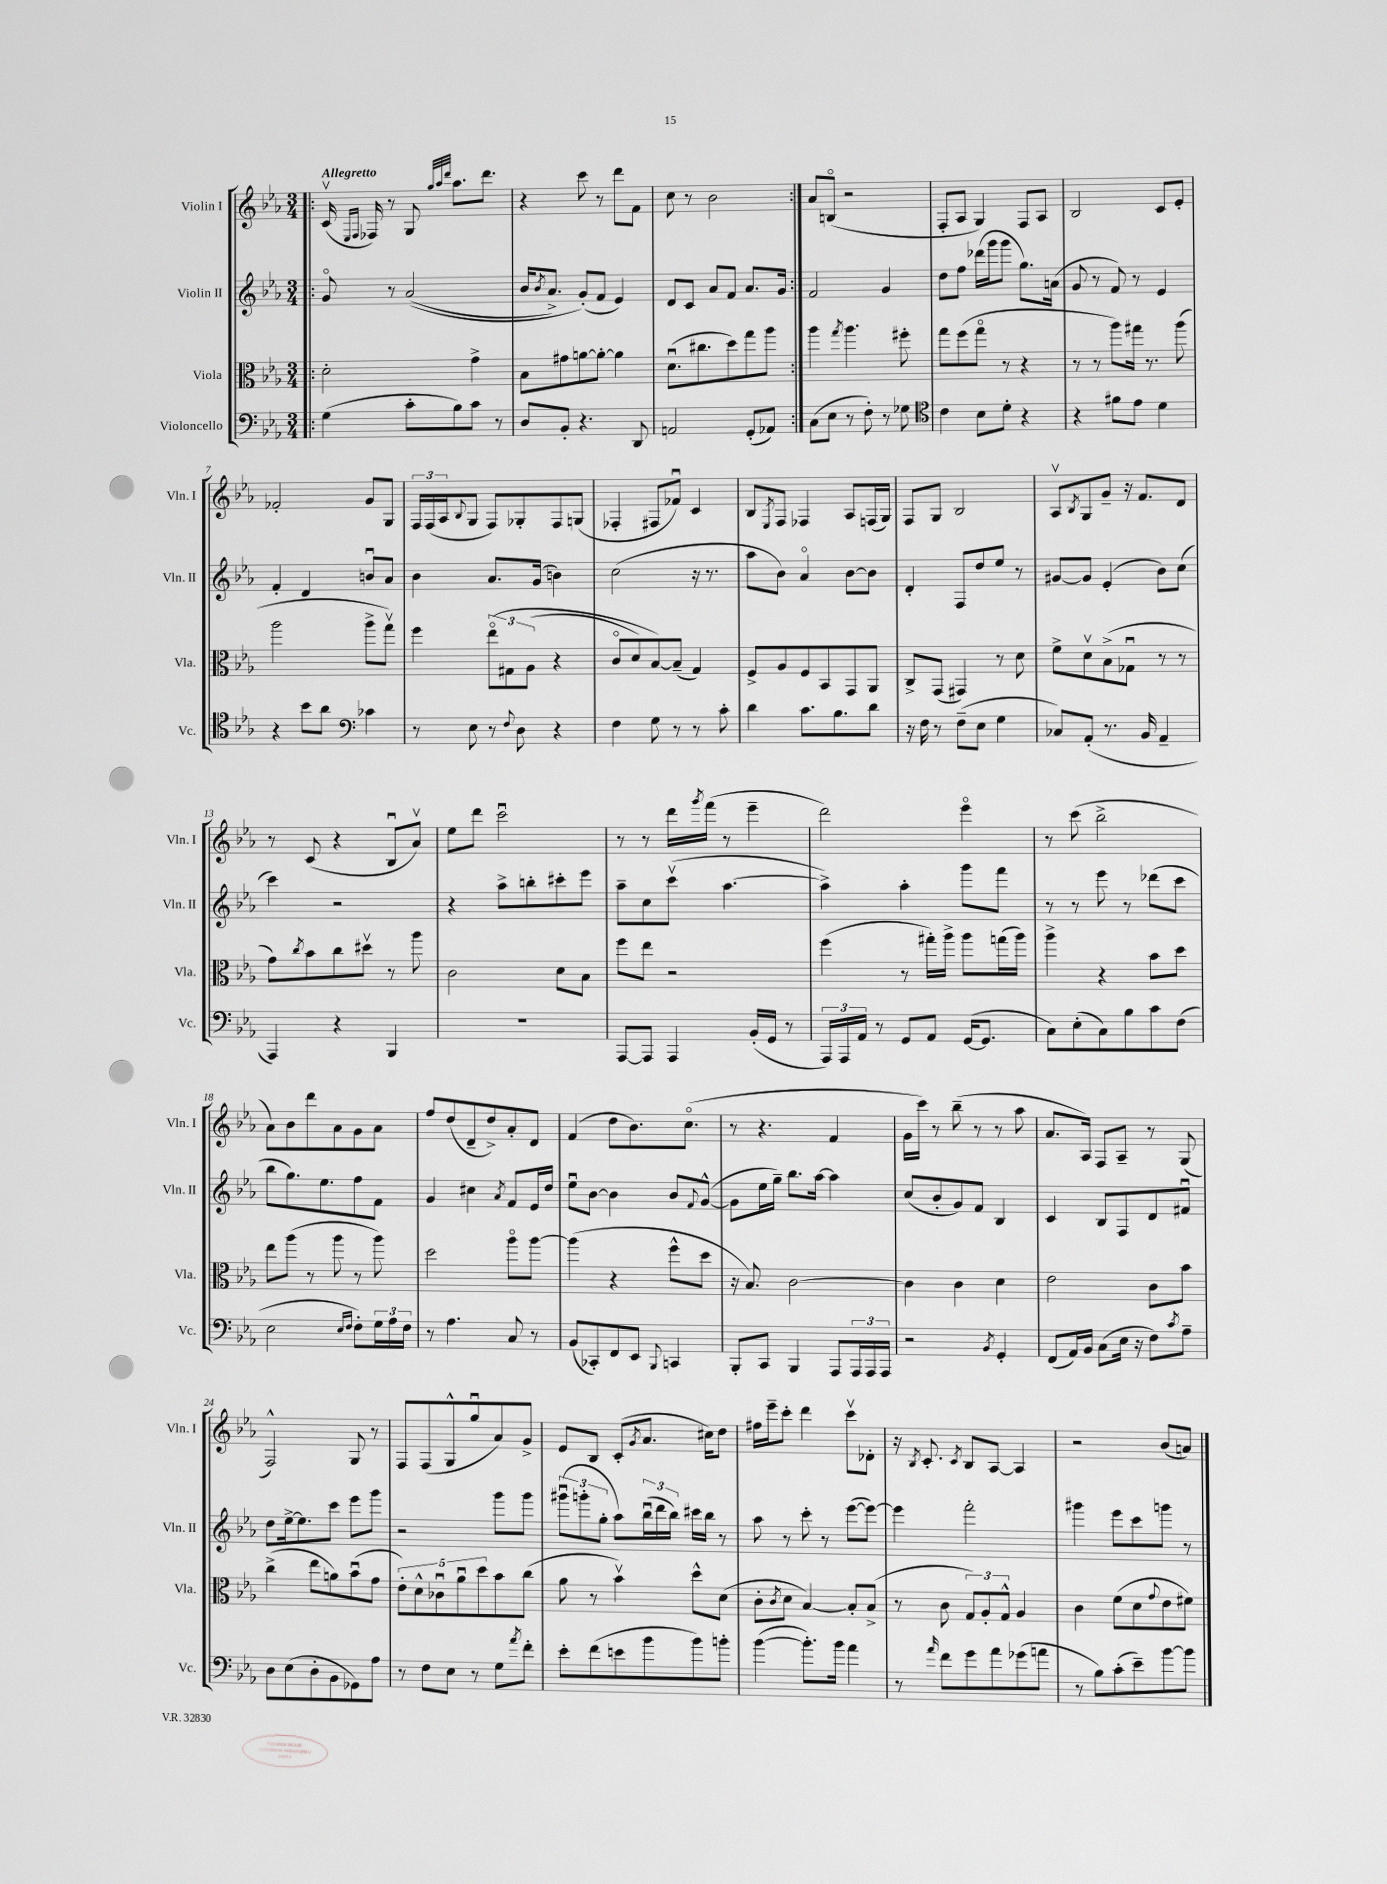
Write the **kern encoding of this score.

**kern	**kern	**kern	**kern
*part4	*part3	*part2	*part1
*staff4	*staff3	*staff2	*staff1
*I"Violoncello	*I"Viola	*I"Violin II	*I"Violin I
*I'Vc.	*I'Vla.	*I'Vln. II	*I'Vln. I
*clefF4	*clefC3	*clefG2	*clefG2
*k[b-e-a-]	*k[b-e-a-]	*k[b-e-a-]	*k[b-e-a-]
*M3/4	*M3/4	*M3/4	*M3/4
=1!|:	=1!|:	=1!|:	=1!|:
!	!	!	!LO:TX:a:B:t=Allegretto
(4G\	2d'\	8g/	(16cv/
.	.	.	16qqE-/LL
.	.	.	16qqF/JJ
.	.	.	16F-X/)
.	.	8r	8r
8c'\L	.	((2a-/	8G/
.	.	.	32qqgg/LLL
.	.	.	32qqaa-/
.	.	.	32qqddd/JJJ
8B-\)	.	.	8.aa-\L
8c\J	4g^\	.	.
.	.	.	8.ddd\J
8r	.	.	.
=2	=2	=2	=2
8D/L	8B-\L	16b-/KL	4r
.	.	8qb-/	.
.	.	8.a-^/J)	.
8BB-'/J	8g#X\	.	.
4.r	[8an\	(8g'/L)	8ccc\
.	8a'\J_	8f/J	8r
.	4a\]	4e-/)	8ddd\L
8DD/	.	.	8f\J
=3	=3	=3	=3
2AAn/	(8.du\L	8d/L	8cc\
.	.	8c/J	8r
.	8.cc#X\	.	.
.	.	8a-/L	2b-\
.	8dd\)	8f/J	.
(8GG'/L	8gg\	8.a-/L	.
8AA-X/J)	8aa-\J	.	.
.	.	16g/Jk	.
=4:|!	=4:|!	=4:|!	=4:|!
(8C\L	4aa-\	2f/	8a-/L
8E-\J	.	.	(8Bn/J
.	8qgg/	.	.
8r	4.aa-\	.	2r
8F'\)	.	.	.
8r	.	4g/	.
8G-X\	8ff#X'\	.	.
=5	=5	=5	=5
*clefC4	*	*	*
4c\	8gg\L	8dd\L	8F'/L
.	(8ff\	8ff\J	8A-/J
8B-\L	8gg\J	(16ddd-X\LL	4G/)
.	.	16ggg\J	.
8d'\J	8r	8ggg\J	.
4r	4r	8.gg\L)	8F/L
.	.	.	8A-/J
.	.	(16an\Jk	.
=6	=6	=6	=6
4r	8r	8g/	2B-/
.	8r	8r	.
8f#X\L	8aa-\L)	8f/)	.
8e-\J	16gg#X\Jk	8r	.
.	8.r	.	.
4d\	.	4e-/	8c/L
.	(8aa-\	.	8e-'/J
!!LO:LB:g=z
=7	=7	=7	=7
4r	2aa-\	4f'/	2f-X'/
8b-\L	.	4d/	.
8a-\J	.	.	.
*clefF4	*	*	*
4c-X\	8aa-^\L	8bnu/L	8g/L
.	8ggv\J)	8a-/J	8G/J
=8	=8	=8	=8
8r	4ff\	4b-\	24F/LL
.	.	.	(24F/
.	.	.	24A-/J
.	.	.	8qqB-/
8E-\	.	.	8G/J
8r	(12ee-\L	8.a-/L	8F/L)
.	12G#X\	.	.
8qqF/	.	.	.
8D\	.	.	8G-X'/
.	(12A-\J	.	.
.	.	(16g/Jk	.
4r	4r	4bn\)	8F/
.	.	.	(8Gn/J
=9	=9	=9	=9
4F\	8c/L	(2cc\	4F-X'/
.	8d/)	.	.
8G\	[8B-/)	.	8F#X/L
8r	(8B-~/J]	.	8f-Xu/J)
8r	4G/)	16r	4c/
.	.	8.r	.
8c'\	.	.	.
=10	=10	=10	=10
4d\	8F^/L	8aa-\L	8B-/L
.	.	.	8qE-/
.	8A-/	8b-\J)	8F/J
8.c\L	8F/	4a-/	4F-X/
.	8BB-/	.	.
8.B-\	.	.	.
.	8GG/	[8b-\L	8A-/L
8d\J	8AA-/J	8b-\J]	(16Fn/L
.	.	.	16G/JJ)
=11	=11	=11	=11
16r	8C^/L	4d'/	8F/L
16F\	.	.	.
8r	(8GG/J	.	8G/J
(8F~\L	4GG#X/)	8F/L	2B-/
8E-\J	.	8dd/	.
4G\	8r	8ee-/J	.
.	8d\	8r	.
=12	=12	=12	=12
8C-X/L)	8f^\L	[8g#X/L	8A-v/L
.	.	.	8qB-/
(8AA-'/J	8dv\	8g#/J]	8G/
8.r	(8B-^\	(4e-'/	8g~/J
.	8G-Xu\J	.	16r
16BB-/	.	.	8.f/L
4AA-~/	8r	8b-\L)	.
.	8r	(8cc\J	8d/J
!!LO:LB:g=z
=13	=13	=13	=13
4AAA-/)	8g\L)	4ccc\)	8r
.	8qcc/	.	.
.	8b-\	.	(8c/
4r	8cc\	2r	4r
.	8dd#Xv\J	.	.
4BBB-/	8r	.	8B-u/L
.	8aa-\	.	8a-v/J)
=14	=14	=14	=14
2.r	2c\	4r	8ee-\L
.	.	.	8ddd\J
.	.	8aa-^\L	2cccu\
.	.	8bbn'\	.
.	8d\L	8ccc#X'\	.
.	8B-\J	8eee-\J	.
=15	=15	=15	=15
[8AAA-/L	8ff\L	8aa-~\L	8r
8AAA-/J]	8ee-\J	8cc\	8r
4AAA-/	2r	(8cccv\J	16ddd\LL
.	.	.	8qggg/
.	.	.	(16fff\JJ
.	.	[4.aa-\	8r
(16BB-'/LL	.	.	4eee-~\
16GG/JJ	.	.	.
8r	.	.	.
=16	=16	=16	=16
24AAA-/LL)	(4ff\	4aa-^\])	2ddd\)
24AAA-/	.	.	.
24AA-/JJ	.	.	.
8r	.	.	.
8GG/L	8r	4aa-'\	.
8AA-/J	16gg#X'\LL)	.	.
.	16aa-^\JJ	.	.
([16GG/KL	8aa-\L	8ggg\L	4eee-\
8.GG/J]	.	.	.
.	(16ggn\L	8fff\J	.
.	16aa-\JJ)	.	.
=17	=17	=17	=17
8C\L)	4aa-^\	8r	8r
(8E-'\	.	8r	(8ccc\
8C\)	4r	8eee-\	2bb-^\
8B-\	.	8r	.
8c\	8b-\L	(8ddd-X\L	.
(8F\J	8dd\J	8ccc\J	.
!!LO:LB:g=z
=18	=18	=18	=18
2E-\	8ee-\L	8bb-\L	8a-\L)
.	(8aa-\J	8.gg\)	8b-\
.	8r	.	8ddd\
.	.	8.ee-\	.
.	8aa-\	.	8a-\
16qqE-/LL	.	.	.
16qqF/JJ	.	.	.
8F'\L)	8r	8ff\	8g\
24G\L	8aa-\)	8f\J	8a-\J
24A-\	.	.	.
24F\JJ	.	.	.
=19	=19	=19	=19
8r	2dd\	4g/	8ff/L
4.A-\	.	.	(8dd/
.	.	4cc#X\	8d~/
.	.	.	8dd^/)
.	.	8qa-/	.
8C/	8aa-\L	8f/L	8a-'/
8r	[8aa-\J	16e-/L	8d/J
.	.	16dd/JJ	.
=20	=20	=20	=20
(8BB-/L	(4aa-\]	8ee-u\L	(4f/
8CC-X'/)	.	[8b-\J	.
8FF/	4r	4b-\]	8dd\L
8EE-/J	.	.	8.b-\)
8qqBBB-/	.	.	.
4CCn/	8ff^^\L	8b-/L	.
.	.	.	(8.cc\J
.	.	8qqf/	.
.	8dd\J	([8g^^/J	.
=21	=21	=21	=21
8BBB-'/L	16r	8g\L]	8r
.	8.B-/)	.	.
8CC/J	.	16ee-\L	4.r
.	.	16gg~\JJ)	.
4BBB-/	[2c\	8.bb-\L	.
.	.	[16aa-\Jk	.
8AAA-/L	.	4aa-\]	4f/
24AAA-/L	.	.	.
24AAA-/	.	.	.
24AAA-/JJ	.	.	.
=22	=22	=22	=22
2r	4c\]	(8cc/L	16g\LL
.	.	.	16ccc\JJ)
.	.	8b-'/	8r
.	4c\	8g/)	(8bb-~\
.	.	8f/J	8r
8qBB-/	.	.	.
4GG'/	4d\	4B-/	8r
.	.	.	8aa-\
=23	=23	=23	=23
(8FF/L	2e-\	4c/	8.a-/L
16AA-/L)	.	.	.
16BB-/JJ	.	.	16A-/Jk)
(8C\L	.	8B-/L	8F/L
16E-\Jk	.	8F/	8A-~/J
16r	.	.	.
8F\L)	8c\L	8d/	8r
8qc/	.	.	.
8A-~\J	8b-\J	8f#Xu/J	(8G/
!!LO:LB:g=z
=24	=24	=24	=24
8D\L	(4cc^\	8dd\L	2F^^/)
(8E-\	.	[16ee-^\k	.
.	.	8.ee-\]	.
8D'\	8ee-\L	.	.
8BB-\	8an\)	8ccc\J	.
8GG-X\)	(8b-u\	8eee-\L	8G/
8A-\J	8g\J	8ggg\J	8r
=25	=25	=25	=25
8r	10e-'\L)	2r	8F/L
.	10d^^\	.	.
8F\L	.	.	(8F/
.	10c-Xu\	.	.
8E-\J	.	.	8G^^/
.	10a-u\	.	.
8r	.	.	8ggu/
.	10dd\	.	.
8G\L	8b-\	8ggg\L	8a-/)
8qa-/	.	.	.
8f'\J	(8cc\J	8ggg\J	8g^/J
=26	=26	=26	=26
8e-'\L	8a-\	(12ggg#Xu\L	8e-/L
.	.	12gggn'\	.
(8f\	8r	.	8B-/J
.	.	12gg'\J	.
8en\	4b-v\)	8aa-\L)	(8c'/L
.	.	.	8qg/
8b-\	.	(24bb-u\L	8.a-/J
.	.	24ddd\	.
.	.	24bb-\JJ)	.
8b-\)	8dd^^\L	16ccc#X\LL	.
.	.	16bb-\JJ	16cc#X\KL)
8bn'\J	(8d\J	8r	8dd\J
=27	=27	=27	=27
([4b-\	8c'\L	8aa-\	16ff#X\LL
.	.	.	16eee-~\J
.	8qc/	.	.
.	8d\J	8r	8ccc'\J
8.b-'\L])	[4B-/)	8ccc'\	4ddd\
.	.	8r	.
16b-\Jk	.	.	.
4a-\	8B-'/L]	([8eee-\L	8cccv\L
.	(8B-^/J	8eee-\J_)	8d-X'\J
=28	=28	=28	=28
8r	8r	4eee-\]	16r
.	.	.	8qB-/
.	.	.	8.c'/
16qqa-/	.	.	.
8f\L	8c\	.	.
.	.	.	8qc/
8g\	12G/L)	2fff'\	8B-/L
.	12A-'/	.	.
8a-\	.	.	[8A-/J
.	12G^^/J	.	.
(8g-X\	4A-/	.	4A-/]
8an\J	.	.	.
=29	=29	=29	=29
8r	4c\	4ggg#X\	2r
8B-\L)	.	.	.
(8c'\	(8f\L	8eee-\L	.
8e-~\)	8d\	8ccc\	.
.	8qqg/	.	.
[8b-\	8e-\	8gggn\J	(8b-/L
8b-\J]	8f#X\J)	8r	8an/J)
==	==	==	==
*-	*-	*-	*-
